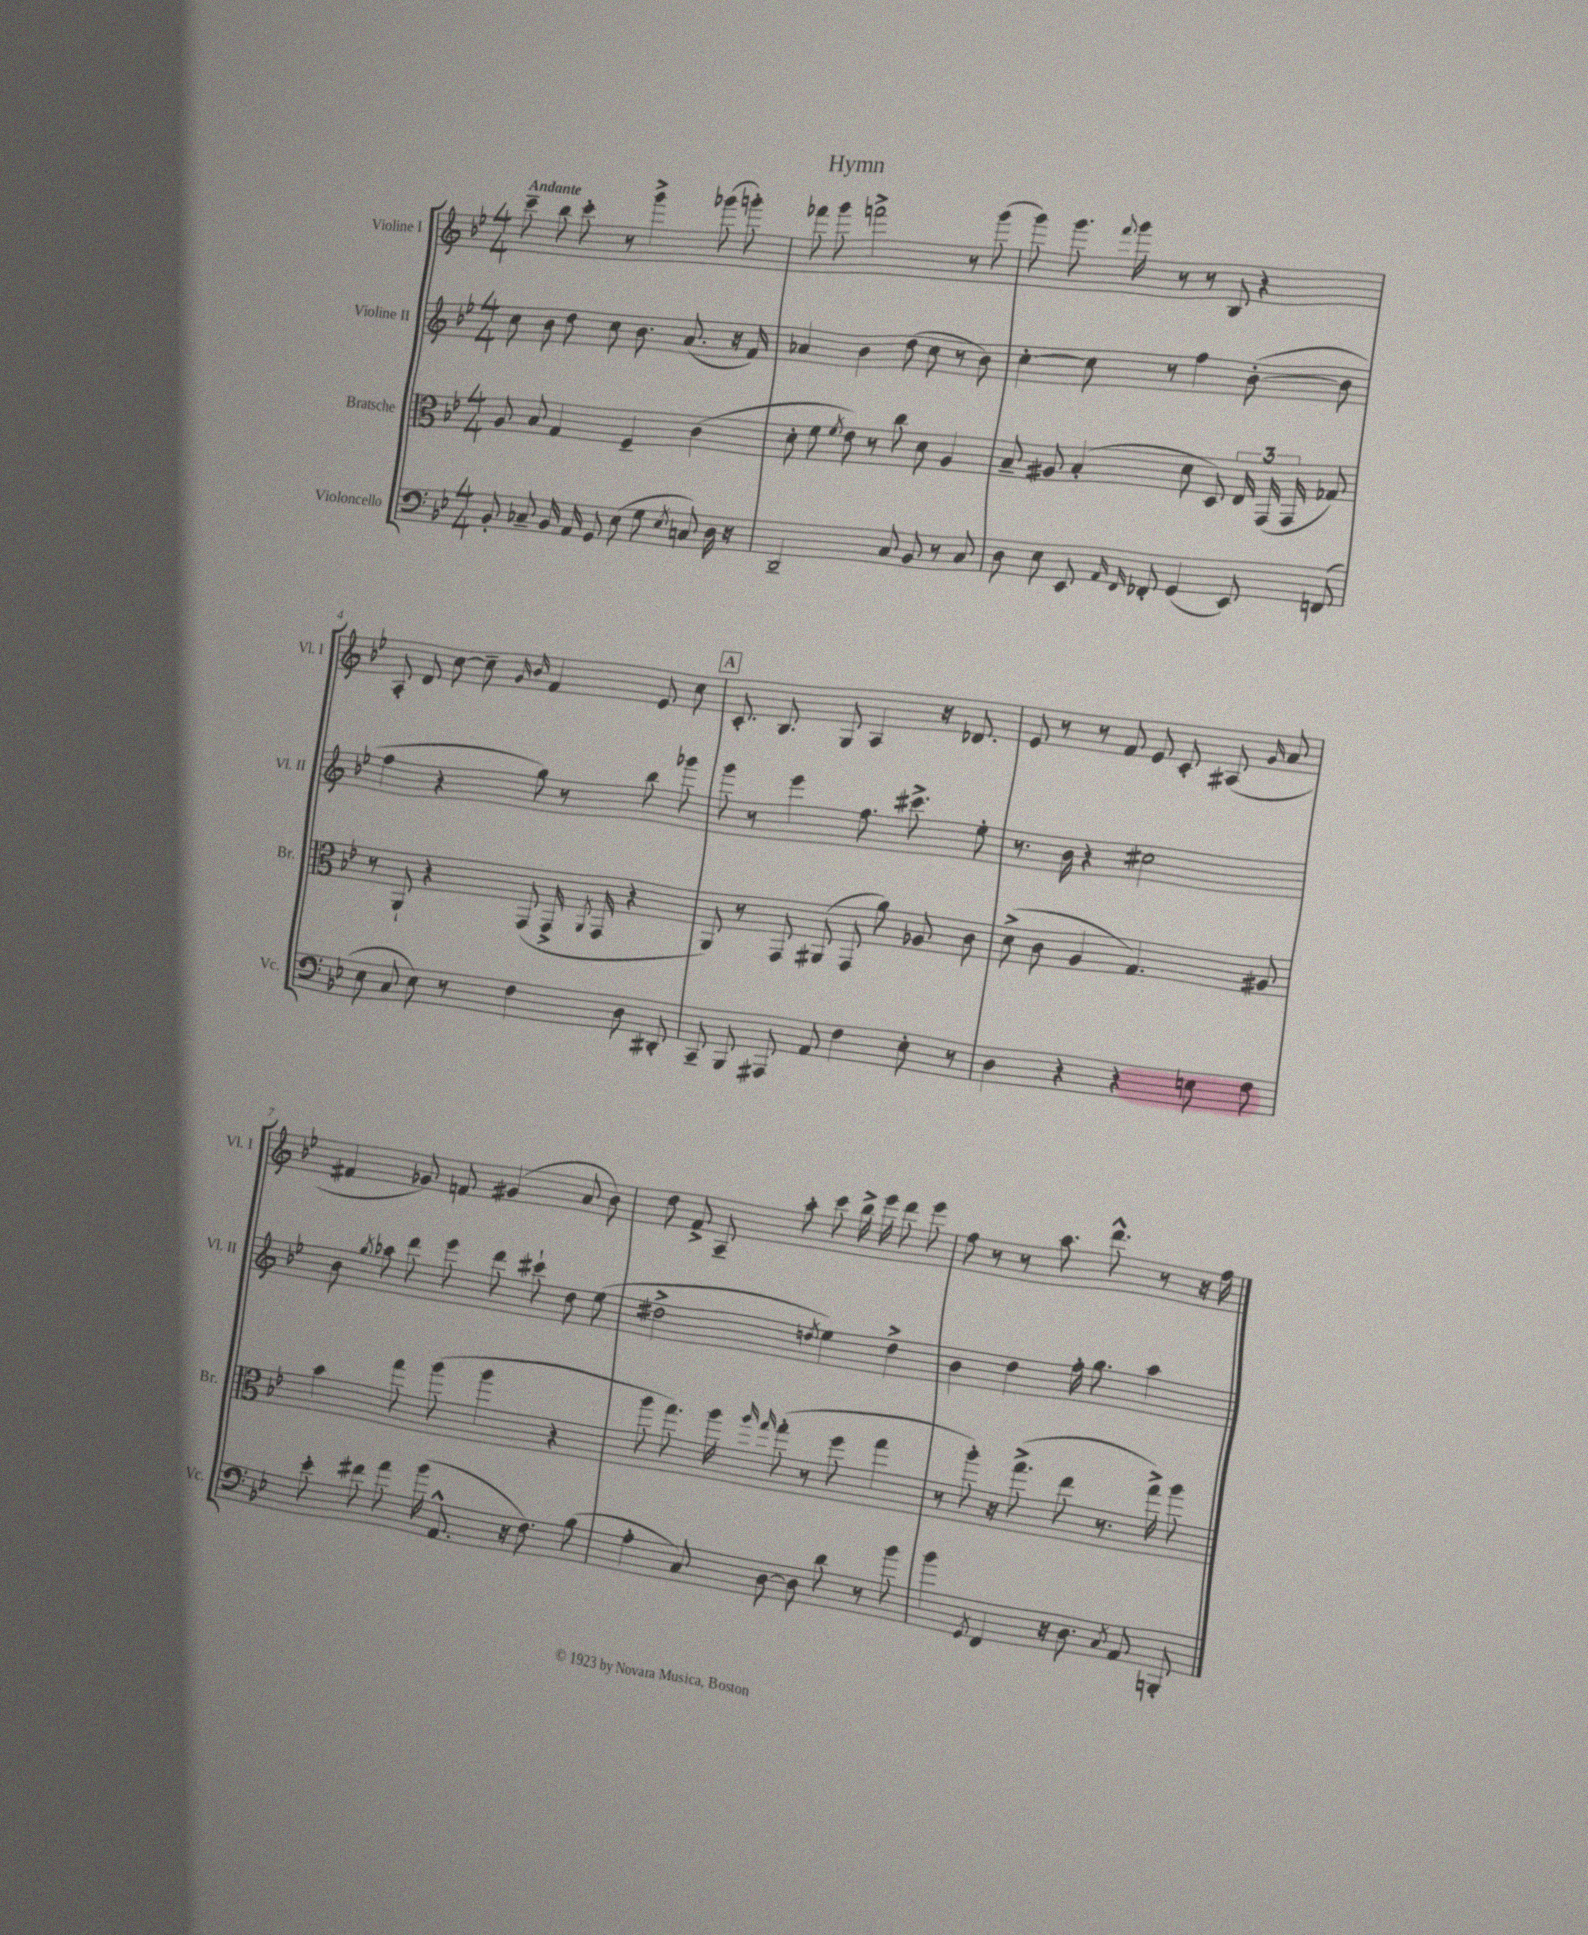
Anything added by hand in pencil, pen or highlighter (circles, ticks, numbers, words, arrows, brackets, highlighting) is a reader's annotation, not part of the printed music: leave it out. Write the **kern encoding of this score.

**kern	**kern	**kern	**kern
*staff4	*staff3	*staff2	*staff1
*clefF4	*clefC3	*clefG2	*clefG2
*k[b-e-]	*k[b-e-]	*k[b-e-]	*k[b-e-]
*M4/4	*M4/4	*M4/4	*M4/4
8BB-'/	8A/	8cc\	8ccc~\
8C-~/	8B-/	8b-\	8bb-\
16BB-/	4G/	8dd\	8ccc'\
16AA/	.	.	.
8GG/	.	8cc\	8r
(8E-\	4F~/	8.b-\	4ggg^\
8G\	.	.	.
.	.	(8.a/	.
8qE-/	.	.	.
8C/)	(4c\	.	(8ggg-\
16D\	.	16r	8ggg'\)
16r	.	16f/)	.
=	=	=	=
2DD~/	8d'\	4a-/	8fff-\
.	8f\	.	8ggg\
.	8qf/	.	.
.	8e-\)	4b-\	2fff^\
.	8r	.	.
8C/	8cc\	(8dd\	.
8BB-/	8d\	8cc\	.
8r	4A/	8r	8r
8C/	.	8b-\)	(8ggg\
=	=	=	=
8D\	8B-~/	[4cc'\	8ggg\)
8E-\	8A#/	.	8.ggg\
8EE-/	(4B-'/	8cc\]	.
.	.	.	8qqfff/
.	.	.	16ggg\
16qqAA/	.	.	.
16qqFF/	.	.	.
8FF-'/	.	8r	8r
(4GG/	8d\	4ff\	8r
.	8D/)	.	8B-/
8EE-/)	24E-/	([8b-'\	4r
.	(24GG/	.	.
.	24GG/	.	.
(8FF/	8G-/)	8b-\]	.
=	=	=	=
8E-\	8r	4ff\	8A'/
8C/	8AA`/	.	8d/
8E-\)	4r	4r	[8cc\
8r	.	.	8cc~\]
.	.	.	16qqg/
.	.	.	16qqb-/
4F\	(8GG/	8gg\)	4f/
.	16GG^/	8r	.
.	8qAA/	.	.
.	16GG/	.	.
8D\	4r	8bb-\	8e-/
8DD#'/	.	8ggg-\	8cc\
=	=	=	=
8CC~/	8AA/)	8ggg\	8.c'/
8BBB-/	8r	8r	.
.	.	.	8.B-/
8AAA#/	8GG/	4eee-\	.
8AA/	(8AA#/	.	8G/
4F\	8GG/	8.ff\	4A/
.	8a\)	.	.
.	.	8.ccc#^\	.
8E-'\	8A-/	.	16r
.	.	.	8.d-/
8r	8c\	8ee-'\	.
=	=	=	=
4D\	(8d^\	8.r	8e-/
.	8c\	.	8r
.	.	16b-\	.
4r	4A/	4r	8r
.	.	.	8f/
4r	4.G/)	2cc#\	8e-/
.	.	.	8c'/
8E\	.	.	(8A#/
.	.	.	16qqg/
8F\	8A#/	.	8a/
=	=	=	=
8e-'\	4b-\	8b-\	4f#/
.	.	8qgg/	.
8f#\	.	8aa-\	.
8a\	8gg\	8ddd\	8g-/)
(16b-\	(8aa\	8eee-\	8f/
8.AA^^/	.	.	.
.	4aa\	8ddd\	(4g#/
16r	.	8ccc#`\	.
8.F\)	.	.	.
.	4r	8dd\	8a/
(8B-\	.	(8ee-\	8b-\)
=	=	=	=
4A'\	8aa\	2dd#^\	8dd\
.	8.gg\)	.	8f^/
8C/)	.	.	8A~/
.	16aa\	.	.
.	16qqaa/	.	.
.	16qqgg/	.	.
[8D\	(8gg'\	.	8aa'\
.	.	8qdd/	.
8D\]	8r	4ee-\)	8ccc\
8d\	8ff\	.	16bb-^\
.	.	.	16eee-\
8r	4gg\	4dd^\	8ddd\
8b-\	.	.	8eee-\
=	=	=	=
4b-\	8r	4b-\	8ff\
.	8aa'\)	.	8r
8qGG/	.	.	.
4FF/	16r	4dd\	8r
.	(8.gg^\	.	.
.	.	.	8.aa\
16r	8ee-\	16ff'\	.
8.D\	.	8.gg\	8.ddd^^\
.	8.r	.	.
8qC/	.	.	.
8AA/	.	4aa\	8r
.	16gg^\)	.	.
8BBB'/	8aa\	.	16r
.	.	.	16ff\
==	==	==	==
*-	*-	*-	*-
